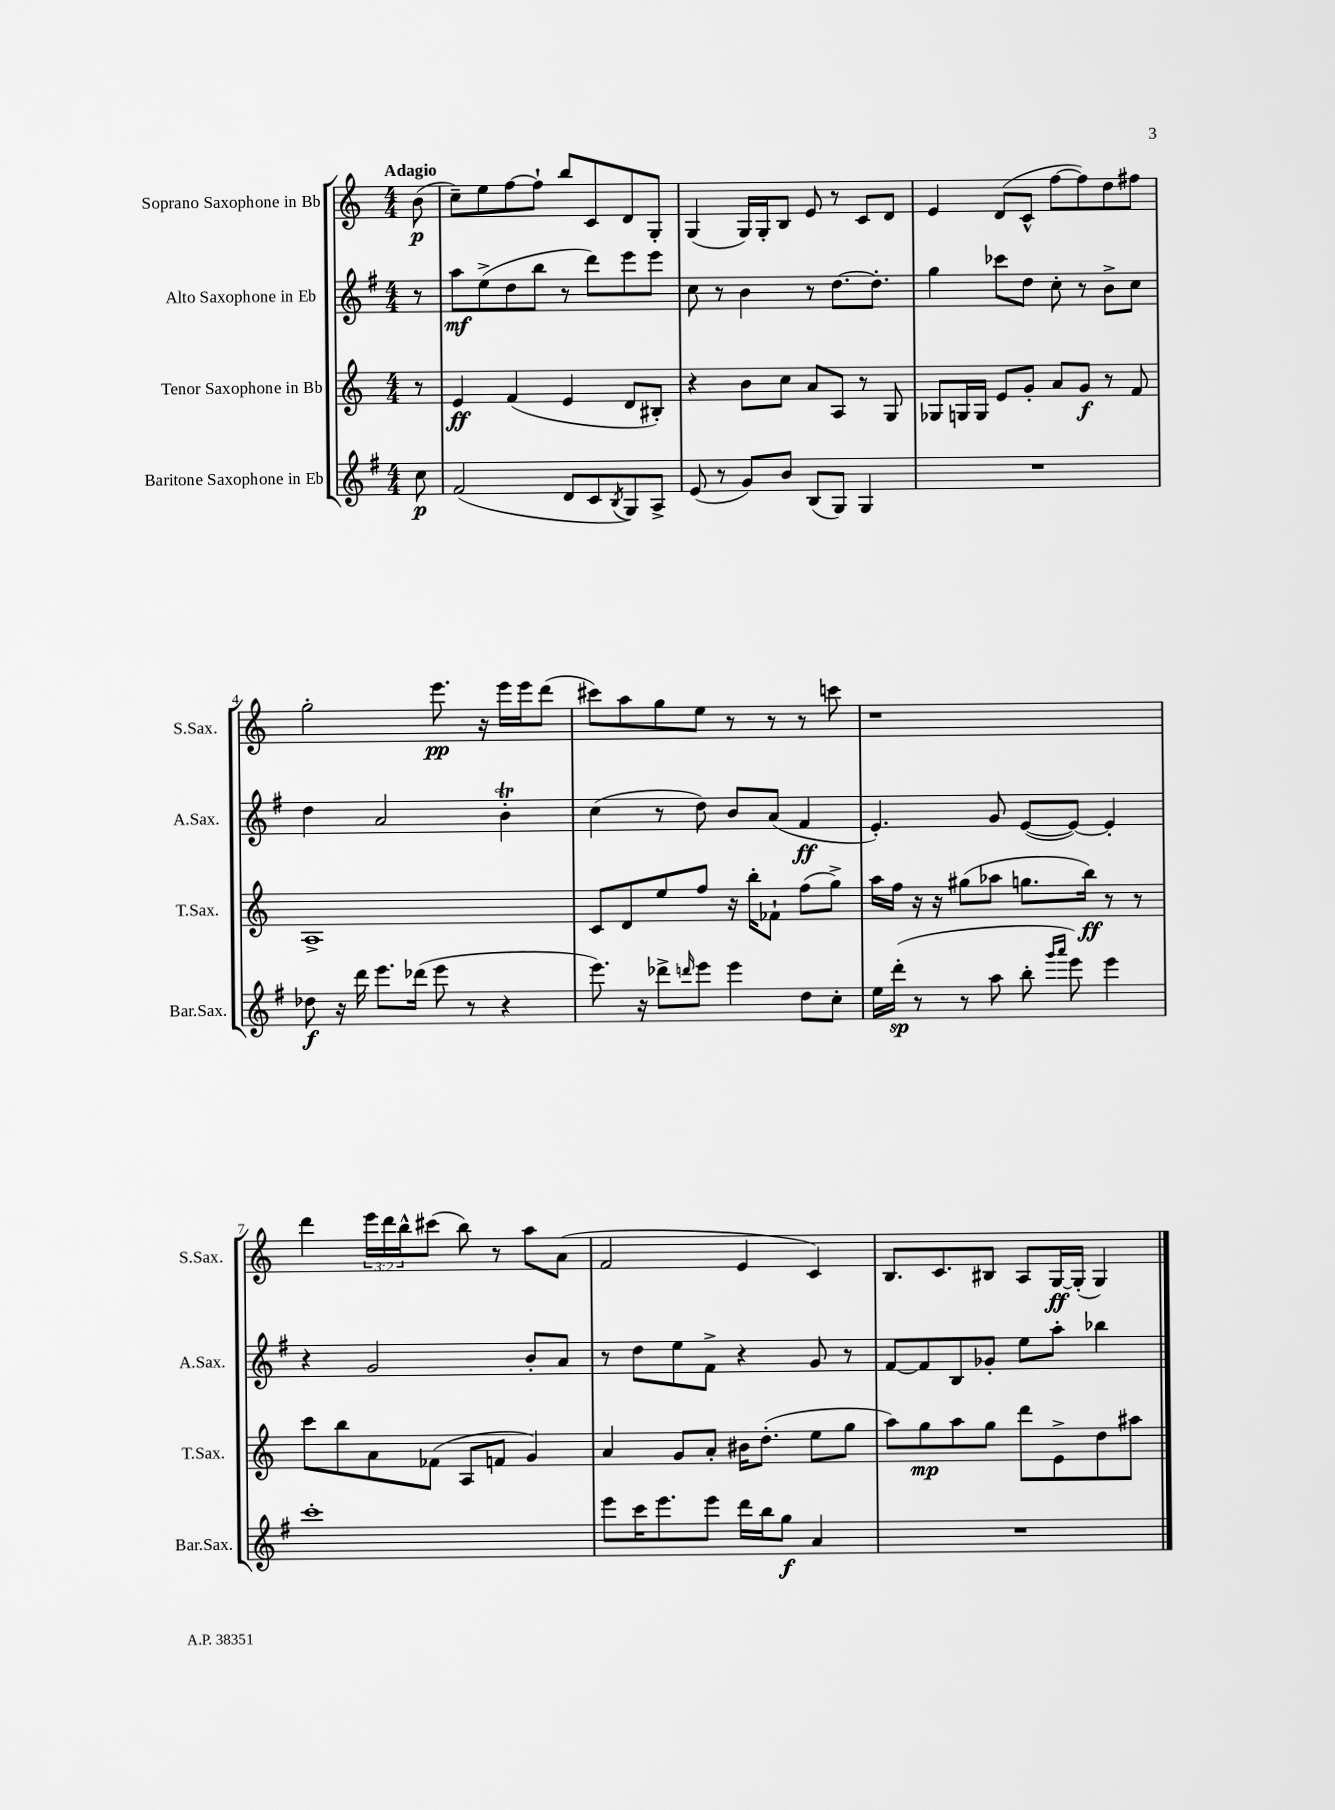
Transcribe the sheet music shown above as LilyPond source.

<<
\new StaffGroup <<
\new Staff = "s0" \with { instrumentName = "Soprano Saxophone in Bb" shortInstrumentName = "S.Sax." } {
    \clef treble \key c \major \numericTimeSignature \time 4/4 \override Staff.TupletNumber.text = #tuplet-number::calc-fraction-text \partial 8 \tempo "Adagio"
    b'8\p( |
    c''8--) e''8 f''8~ f''8-! b''8 c'8 d'8 g8-. |
    g4( g16) g16-. b8 e'8 r8 c'8 d'8 |
    e'4 d'8( c'8-^ f''8~ f''8) d''8 fis''8 |
    g''2-. e'''8.\pp r16 e'''16 e'''16 d'''8( |
    cis'''8) a''8 g''8 e''8 r8 r8 r8 c'''8 |
    r1 |
    d'''4 \tuplet 3/2 { e'''16 d'''16 b''16-^ } cis'''8( b''8) r8 a''8 a'8( |
    f'2 e'4 c'4) |
    b8. c'8. bis8 a8 g16~\ff g16-.( g4) \bar "|." |
}
\new Staff = "s1" \with { instrumentName = "Alto Saxophone in Eb" shortInstrumentName = "A.Sax." } {
    \clef treble \key g \major \numericTimeSignature \time 4/4 \partial 8
    r8 |
    a''8\mf e''8->( d''8 b''8 r8 d'''8) e'''8 e'''8 |
    c''8 r8 b'4 r8 d''8.~ d''8.-. |
    g''4 ces'''8 d''8 c''8-. r8 b'8-> c''8 |
    d''4 a'2 b'4-.\trill |
    c''4( r8 d''8) b'8 a'8( fis'4\ff |
    e'4.-.) g'8 e'8~( e'8~) e'4-. |
    r4 g'2 b'8-. a'8 |
    r8 d''8 e''8 fis'8-> r4 g'8 r8 |
    fis'8~ fis'8 b8 ges'8-. e''8 a''8-. bes''4 \bar "|." |
}
\new Staff = "s2" \with { instrumentName = "Tenor Saxophone in Bb" shortInstrumentName = "T.Sax." } {
    \clef treble \key c \major \numericTimeSignature \time 4/4 \partial 8
    r8 |
    e'4\ff f'4( e'4 d'8 bis8-.) |
    r4 b'8 c''8 a'8 a8 r8 g8 |
    ges8 g16 g16 e'8 g'8-. a'8 g'8\f r8 f'8 |
    a1-> |
    c'8 d'8 e''8 f''8 r16 b''16-. fes'8-! f''8( g''8->) |
    a''16 f''16 r16 r16 gis''8( aes''8 g''8. b''16\ff) r8 r8 |
    c'''8 b''8 a'8 fes'8( a8 f'8 g'4) |
    a'4 g'8 a'8-. bis'16 d''8.-.( e''8 g''8 |
    a''8) g''8\mp a''8 g''8 d'''8 e'8-> d''8 ais''8 \bar "|." |
}
\new Staff = "s3" \with { instrumentName = "Baritone Saxophone in Eb" shortInstrumentName = "Bar.Sax." } {
    \clef treble \key g \major \numericTimeSignature \time 4/4 \partial 8
    c''8\p |
    fis'2( d'8 c'8 \acciaccatura { b8 } g8) a8-> |
    e'8( r8 g'8) b'8 b8( g8) g4 |
    R1 |
    des''8\f r16 d'''16 e'''8. des'''16( e'''8 r8 r4 |
    e'''8.) r16 des'''8-> \grace { d'''16 } e'''8 e'''4 d''8 c''8-. |
    e''16 d'''16-.\sp( r8 r8 a''8 b''8-. \grace { g'''16 a'''16 } e'''8) e'''4 |
    c'''1-. |
    e'''8 c'''16 e'''8. e'''8 d'''16 b''16 g''8\f a'4 |
    R1 \bar "|." |
}
>>
>>
